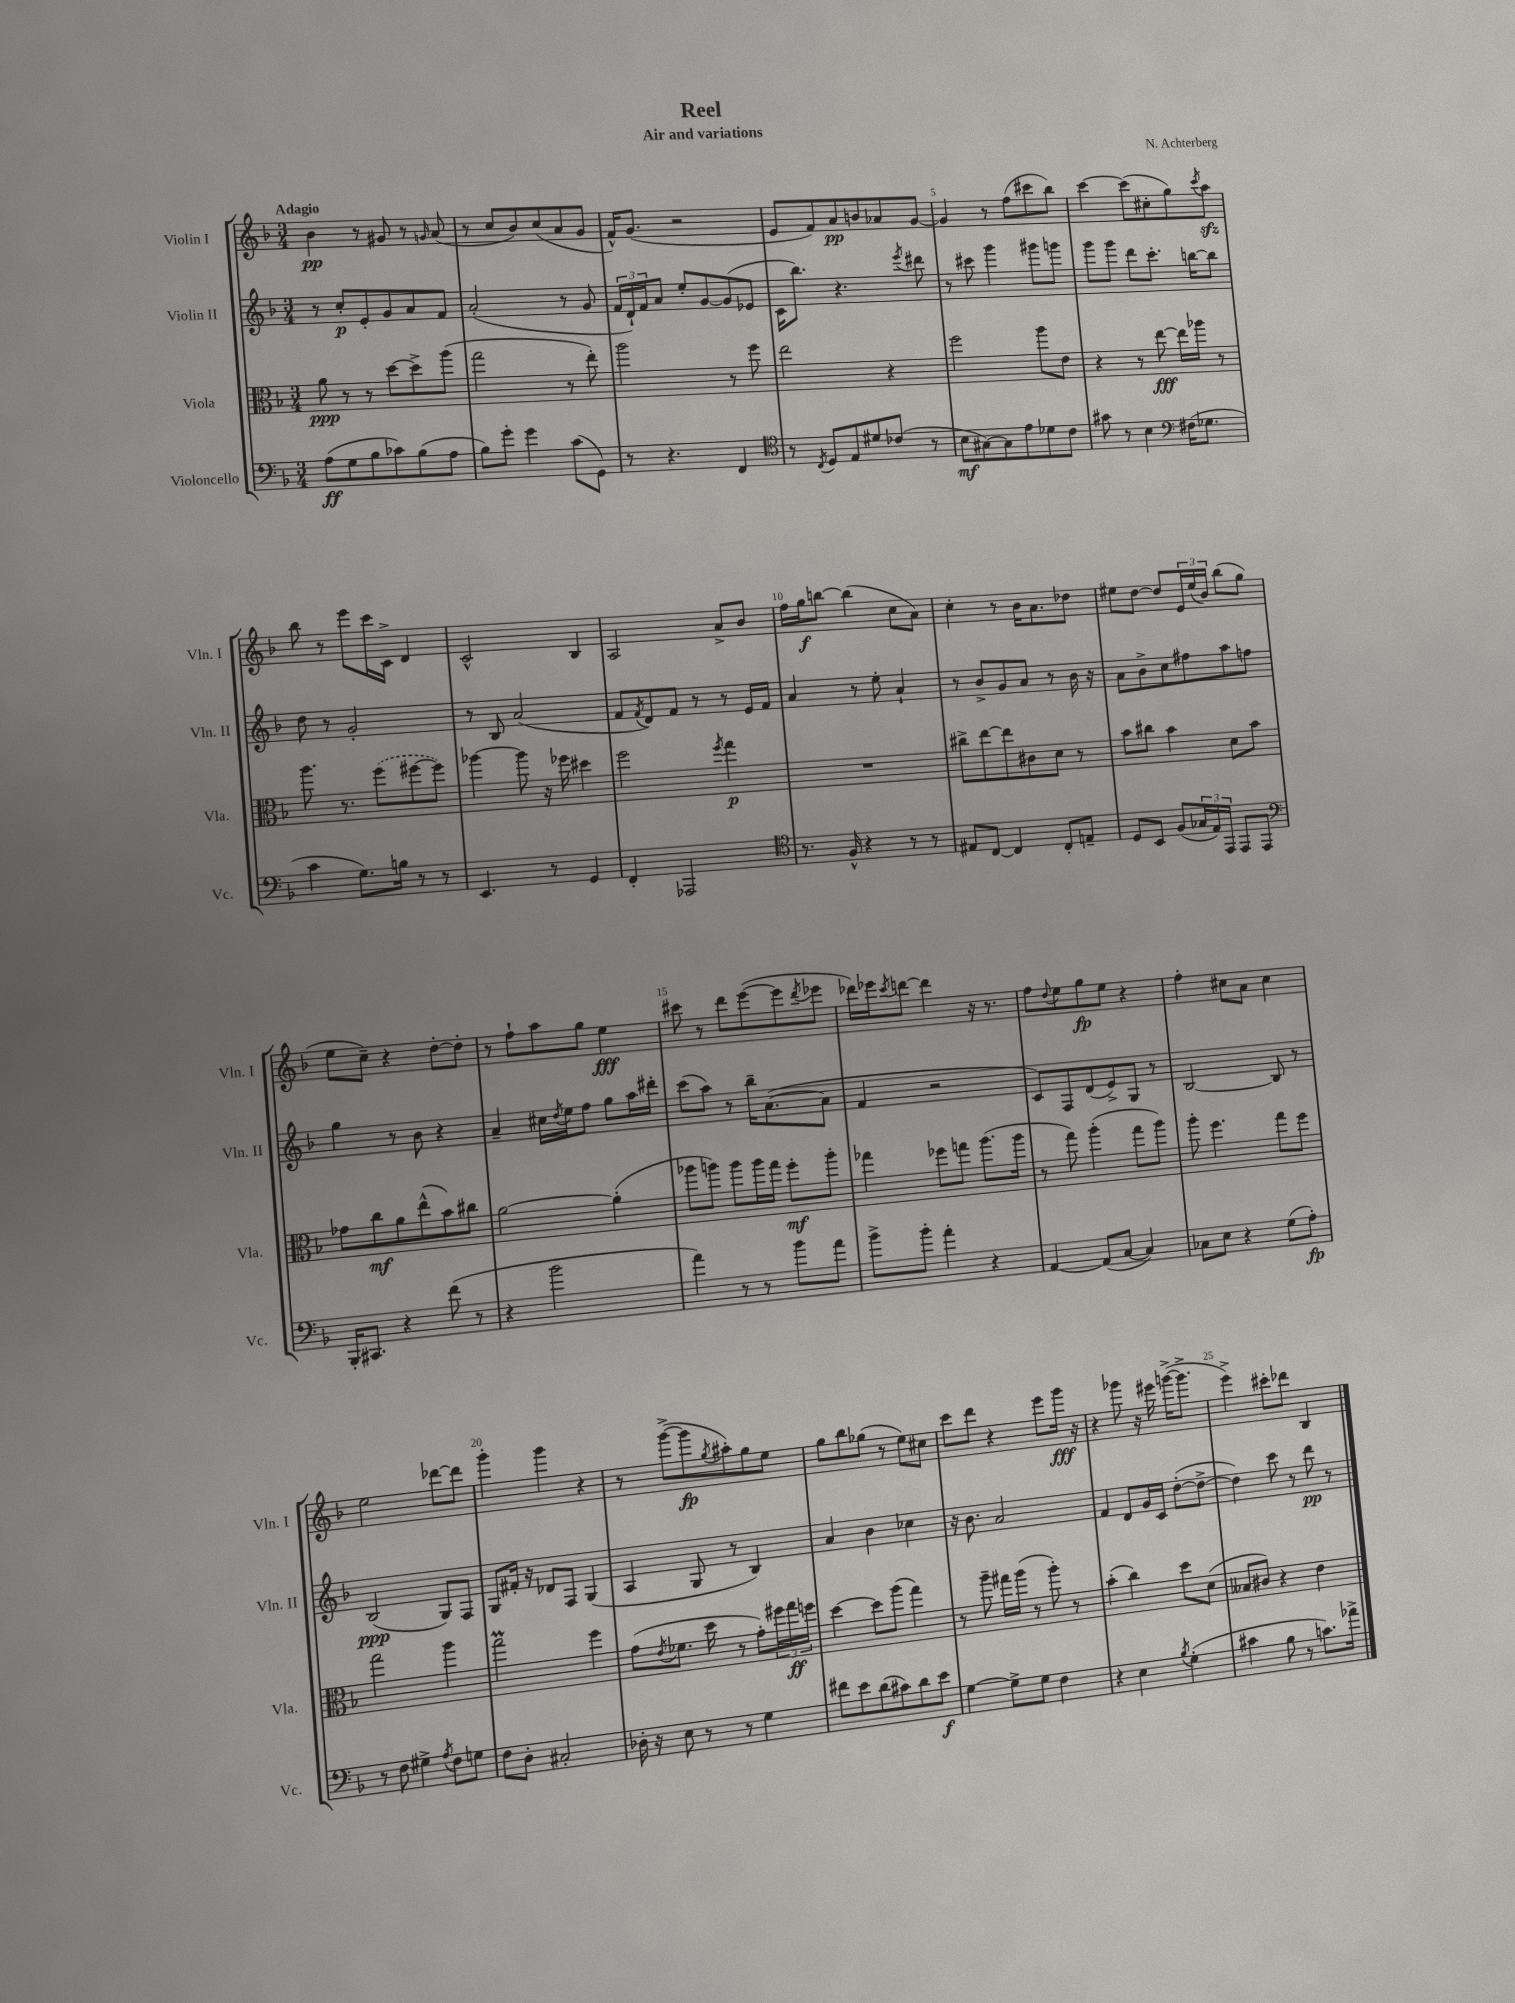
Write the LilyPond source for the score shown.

\header { title = "Reel" composer = "N. Achterberg" subtitle = "Air and variations" }
<<
\new StaffGroup <<
\new Staff = "s0" \with { instrumentName = "Violin I" shortInstrumentName = "Vln. I" } {
    \clef treble \key f \major \numericTimeSignature \time 3/4 \tempo "Adagio"
    bes'4\pp r8 gis'8 r8 \grace { g'16 } a'8( |
    r8 c''8 bes'8) c''8( a'8 g'8 |
    f'16-^) g'8.( r2 |
    e'8 f'8) a'8\pp b'8 aes'8 g'8~ |
    g'4 r8 f''8( cis'''8 bes''8) |
    c'''4~ c'''8( cis''8-. g''8) \acciaccatura { c'''8 } a''8\sfz |
    bes''8 r8 e'''8 c'''16 c'16-> d'4 |
    c'2-^ bes4 |
    a2 a'8-> bes'8 |
    f''16 g''16\f b''8~ b''4( c''8 a'8) |
    c''4-. r8 bes'16 a'8. des''8 |
    eis''8 d''8~ d''8 \tuplet 3/2 { e'16 eis''16( bes'16) } bes''8( g''8 |
    e''8 c''8--) r4 d''8~-. d''8-. |
    r8 f''8-! a''8 g''8 e''4\fff |
    cis'''8 r8 d'''8 e'''8~( e'''8 \acciaccatura { d'''8 } ees'''8 |
    des'''16) ees'''16 \acciaccatura { c'''8 } d'''8~ d'''4 r16 r8. |
    f''8 \appoggiatura { d''8 } e''8 g''8\fp e''8 r4 |
    f''4-. cis''8 a'8 cis''4 |
    e''2 des'''8~ des'''8 |
    g'''4-. g'''4 r4 |
    r8 g'''8~->( g'''8\fp \acciaccatura { g''8 } ais''8-.) g''8 e''8 |
    g''8 bes''8 ges''8( r8 e''8) cis''8 |
    c'''8 d'''8 r4 e'''8 g'''16\fff r16 |
    r4 ges'''8 r16 eis'''16 g'''16~->( g'''8.-> |
    e'''4->) cis'''8-. des'''8 bes4 \bar "|." |
}
\new Staff = "s1" \with { instrumentName = "Violin II" shortInstrumentName = "Vln. II" } {
    \clef treble \key f \major \numericTimeSignature \time 3/4
    r8 c''8-.\p e'8-. g'8 a'8 f'8 |
    a'2-.( r8 g'8 |
    \tuplet 3/2 { f'16 d'16-!) f'16 } a'8 e''8-. g'8~ g'8( ees'8 |
    c'16 bes''8.) r4. \acciaccatura { e'''8 } dis'''8 |
    r8 cis'''8 g'''4 gis'''8 g'''8 |
    g'''8 g'''8 d'''8 c'''8.-. b''16~ b''8 |
    d''8 r8 g'2-. |
    r8 bes8 a'2( |
    f'8 \acciaccatura { f'8 } d'8) f'8 r8 r8 e'16 f'16 |
    a'4 r8 e''8-. a'4-! |
    r8 bes'8-> g'8 a'8 r8 bes'16 r16 |
    a'8 bes'8-> c''8 fis''8 a''8 f''8 |
    g''4 r8 bes'8 r4 |
    a'4-- cis''16 \acciaccatura { d''8 } e''16 f''8 g''8 a''16 dis'''16-. |
    c'''8( a''8) r8 bes''16-- a'8.~( a'8 |
    f'4 r2 |
    c'8) f8 d'8( e'8->) g8 r8 |
    bes2~ bes8 r8 |
    bes2\ppp( g8) f8 |
    g8 fis'16-. r16 des'8 f8 g4( |
    a4 g8 r8 bes4) |
    a'4 bes'4 ces''4 |
    r16 bes'8. a'2 |
    f'4 d'8 g'16 c'16 d''8~-.( d''8~-> |
    d''4) c'''8 r8 d'''8\pp r8 \bar "|." |
}
\new Staff = "s2" \with { instrumentName = "Viola" shortInstrumentName = "Vla." } {
    \clef alto \key f \major \numericTimeSignature \time 3/4
    a'8\ppp r8 r8 d''8~ d''8-> a''8( |
    g''2 r8 e''8-.) |
    a''2 r8 f''8 |
    e''2 r4 |
    f''2 a''8 e'8 |
    r4 r8 e''8~\fff e''16 aes''16 r8 |
    a''8. r8. \once \slurDashed f''8( fis''8~ fis''8) |
    aes''4~ aes''8 r16 fes''16 dis''4 |
    f''2 \acciaccatura { f''8 } g''4\p |
    R2. |
    cis''8-> e''8~ e''8 cis'8 d'8 r8 |
    bes'8 cis''8 bes'4 d'8 bes'8 |
    ges'8 c''8\mf a'8 e''8-^( bes'8) cis''8 |
    a'2~ a'4-.( |
    aes''8 a''8) a''8 a''16 g''16 f''8-.\mf a''8-. |
    ges''4 fes''8 g''8 a''8.( a''16 |
    r8 g''8) a''4-.( g''8 a''8) |
    a''8-. f''4. g''8 f''8 |
    g''2 a''4 |
    g''2\prall f''4 |
    g'8( \acciaccatura { e'8 } fes'8. d''16 r8 g'8-.) \tuplet 3/2 { fis''16 g''16\ff f''16 } |
    d''4~ d''8 a''8( g''4) |
    r8 a''8-- gis''16 a''16( r8 a''8-.) r8 |
    bes'4-.( c''4) d''8 d'8( |
    beses8 cis'8) r4 e'4 \bar "|." |
}
\new Staff = "s3" \with { instrumentName = "Violoncello" shortInstrumentName = "Vc." } {
    \clef bass \key f \major \numericTimeSignature \time 3/4
    a8\ff( g8 bes8 ces'8) bes8( a8 |
    bes8) g'8-. g'4 c'8( g,8) |
    r8 r4. f,4 |
    \clef tenor r8 \acciaccatura { c8 } d8 e8 dis'8 ces'8( r8 |
    bes8\mf gis8~) gis8 e'8 des'8 c'8 |
    gis'8 r8 bes4 \clef bass fis16( ges8. |
    c'4 g8.) b16 r8 r8 |
    e,4. r8 g,4 |
    f,4-. aes,,2 |
    \clef tenor r8. f16-^ r4 r8 r8 |
    eis8 c8~ c4 c8-. e8-- |
    d8 bes,8 f8( \tuplet 3/2 { ges16 e16) e,16 } e,8 e,8 |
    \clef bass bes,,16-. cis,8. r4 f'8( r8 |
    r4 bes'2 |
    a'4) r8 r8 bes'8 a'8 |
    bes'8-> bes'8-. a'4-. r4 |
    a,4~ a,8( c8~ c4) |
    ces8 e8 r4 g8( a8-.\fp) |
    r8 f8 gis4-> \acciaccatura { a8 } f8 g8 |
    f8 d8-. cis2-. |
    des16-. r16 e8 r8 r8 g4 |
    fis'8 e'8 d'8( cis'8) d'8 e'8\f |
    g4~ g8-> g8 f4 |
    r4 e4 \acciaccatura { bes8 } g4-.( |
    cis'4 bes8 r8 c'8.) aes'16-> \bar "|." |
}
>>
>>
\layout { \context { \Score \override BarNumber.break-visibility = ##(#f #t #t) barNumberVisibility = #(every-nth-bar-number-visible 5) } }
